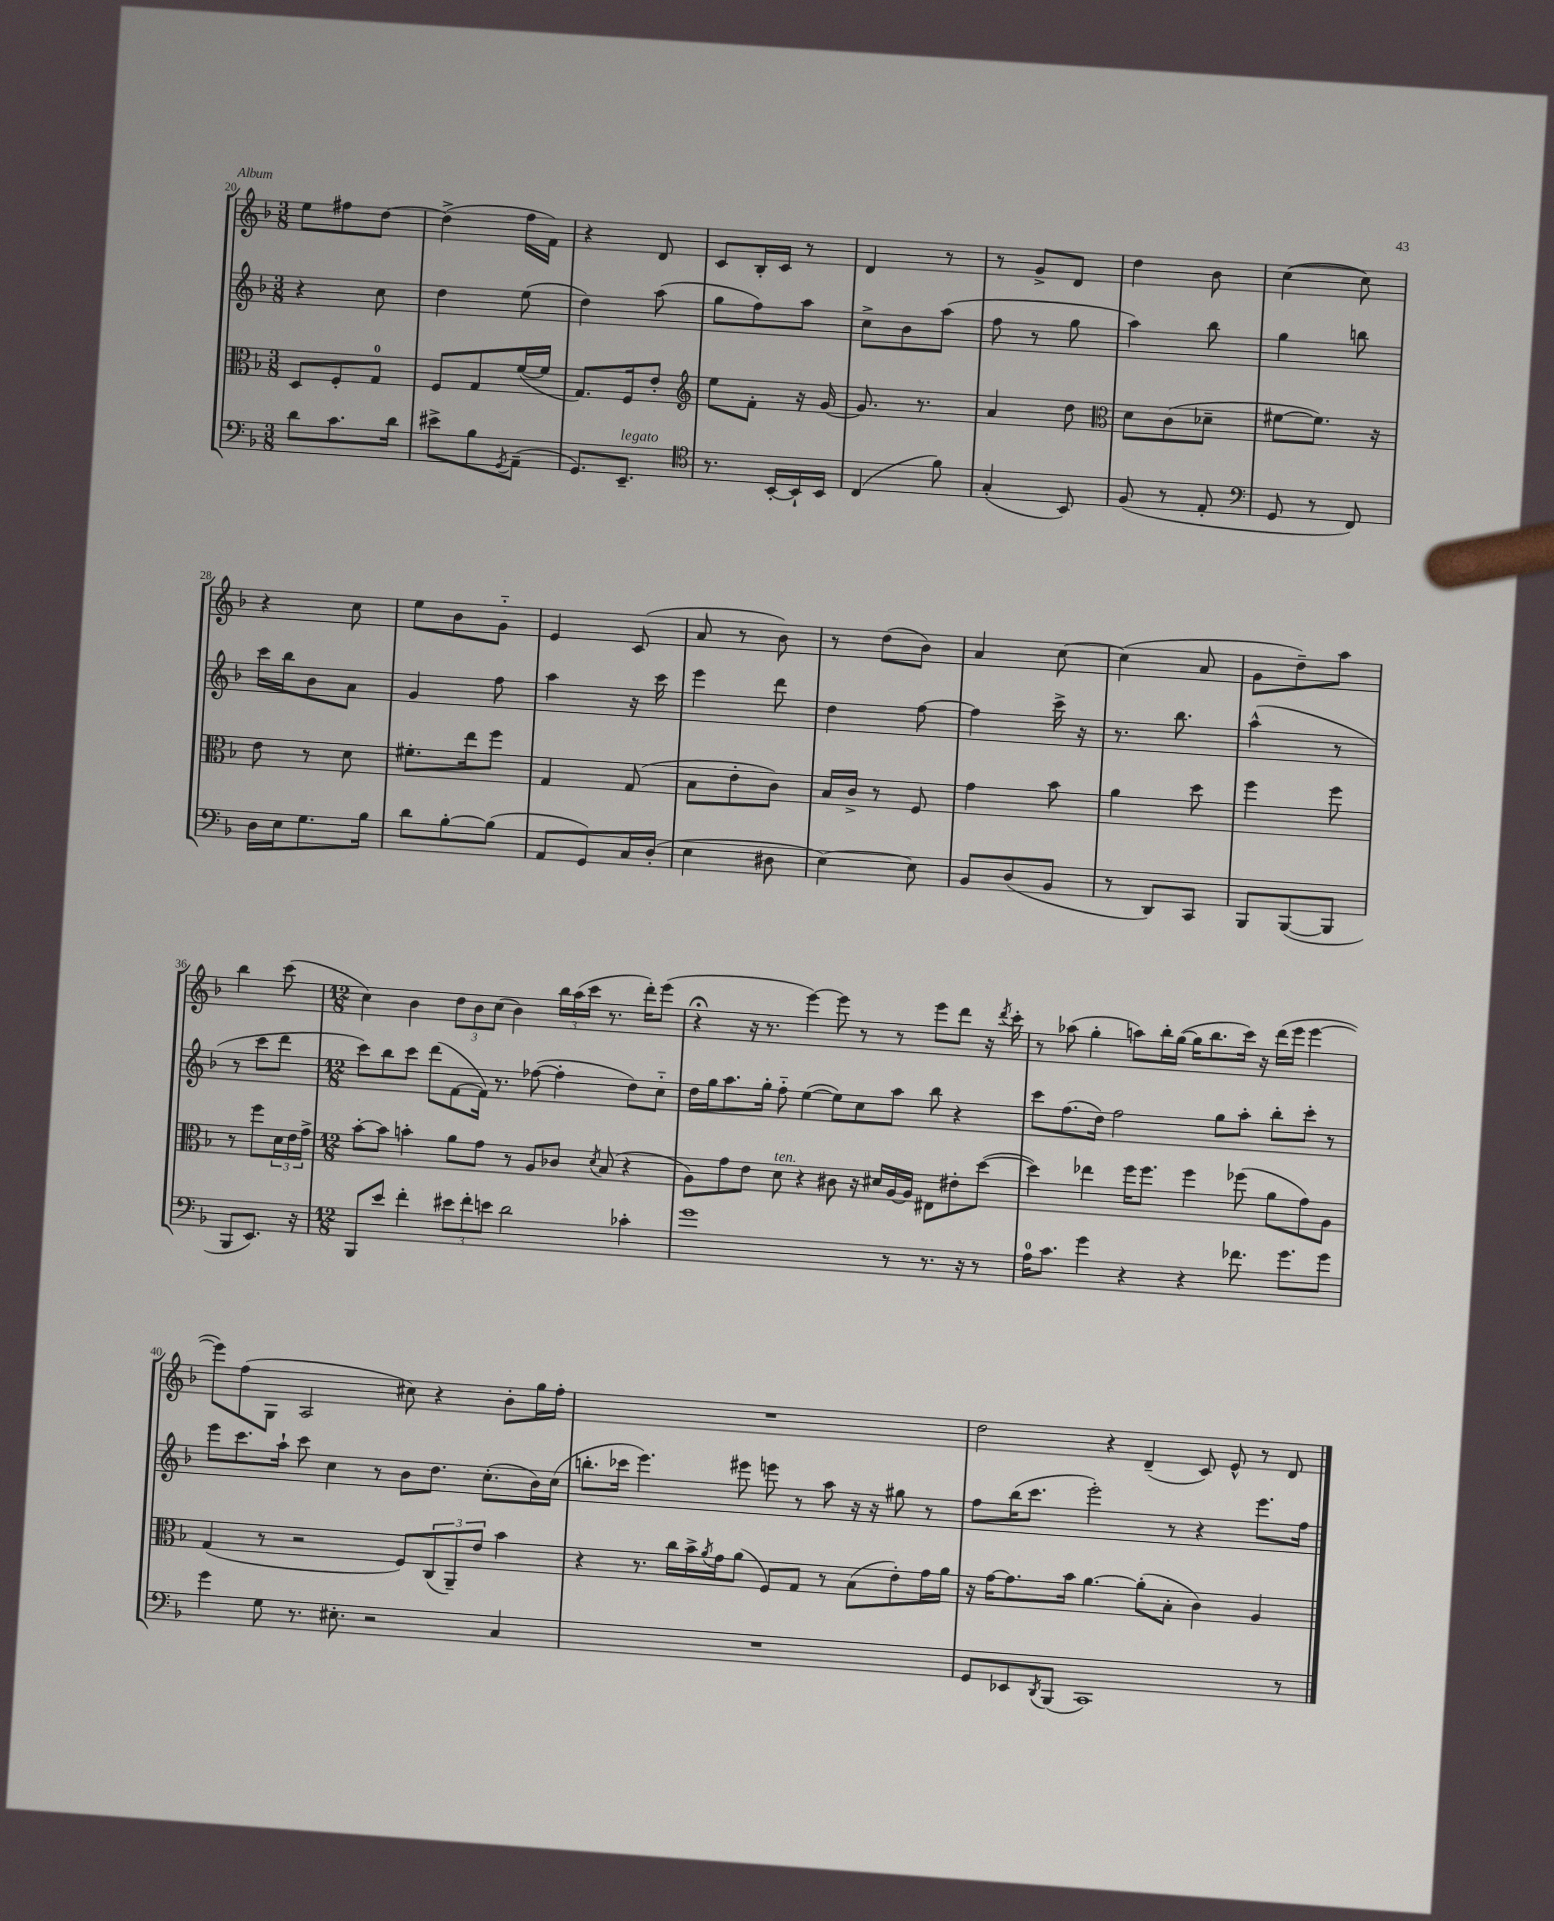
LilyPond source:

<<
\new StaffGroup <<
\new Staff = "s0" {
    \clef treble \key f \major \numericTimeSignature \time 3/8
    e''8 fis''8 d''8~ |
    d''4->( f''16 f'16) |
    r4 d'8 |
    c'8 bes16-. c'16 r8 |
    d'4 r8 |
    r8 g'8-> d'8 |
    d''4 bes'8 |
    c''4~( c''8) |
    r4 c''8 |
    e''8 bes'8 g'8-_ |
    e'4 c'8( |
    a'8 r8 bes'8) |
    r8 d''8( bes'8) |
    a'4 c''8~ |
    c''4( a'8 |
    g'8 d''8--) a''8 |
    bes''4 c'''8( |
    \numericTimeSignature \time 12/8 c''4) bes'4 \tuplet 3/2 { d''8 bes'8 c''8( } bes'4) \tuplet 3/2 { bes''16 a''16( c'''16 } r8. d'''16-.) e'''8( |
    r4\fermata r16 r8. e'''4~) e'''8 r8 r8 e'''8 d'''8 r16 \acciaccatura { d'''8 } c'''16-. |
    r8 aes''8( g''4-. a''8) bes''16-. g''16~( g''16 bes''8. c'''16) r16 d'''16( e'''16 e'''4~ |
    e'''8) f''8( g8 a2 cis''8) r4 bes'8-. g''16 f''16-. |
    R1. |
    d''2 r4 d'4--( c'8) e'8-^ r8 d'8 \bar "|." |
}
\new Staff = "s1" {
    \clef treble \key f \major \numericTimeSignature \time 3/8
    r4 c''8 |
    d''4 e''8( |
    d''4) a''8( |
    g''8 f''8) a''8 |
    c''8-> bes'8 a''8( |
    f''8 r8 g''8 |
    a''4) bes''8 |
    g''4 b''8 |
    c'''16 bes''16 bes'8 a'8 |
    g'4 f''8 |
    a''4 r16 c'''16 |
    e'''4 d'''8 |
    d''4 f''8~ |
    f''4 c'''16-> r16 |
    r8. bes''8. |
    a''4-^( r8 |
    r8 c'''8 d'''8 |
    \numericTimeSignature \time 12/8 c'''8) bes''8 c'''8 d'''8( f'8~ f'16) r8. fes''8~( fes''4-. d''8) c''8-_ |
    d''16 g''16 a''8. g''16-. f''8-_ e''4~( e''8) c''8 a''8 bes''8 r4 |
    c'''8 f''8.( d''16) f''2 g''8 a''8-. bes''8-. c'''8-. r8 |
    e'''8 c'''8. a''16-! c'''8 c''4 r8 bes'8 d''8. c''8.-.( bes'16) c''16( |
    b''8.-. ces'''16 e'''4.) eis'''8 e'''8 r8 a''8 r16 r16 gis''8 r8 |
    f''8 bes''16( c'''8. e'''2-.) r8 r4 e'''8. f''16 \bar "|." |
}
\new Staff = "s2" {
    \clef alto \key f \major \numericTimeSignature \time 3/8
    d8 f8-. g8-0 |
    f8 g8 f'16~( f'16 |
    g8.) f16 e'8-. |
    \clef treble e''8 f'8-. r16 g'16~ |
    g'8. r8. |
    a'4 d''8 |
    \clef alto d'8 c'8( des'8-- |
    fis'8~ fis'8.) r16 |
    e'8 r8 d'8 |
    fis'8.-. e''16 f''8 |
    g4 g8( |
    bes8 e'8-. c'8) |
    bes16 c'16-> r8 f8 |
    g'4 bes'8 |
    a'4 d''8 |
    f''4 f''8 |
    r8 f''8 \tuplet 3/2 { d'16 e'16 g'16-> } |
    \numericTimeSignature \time 12/8 bes'8~-. bes'8 b'4-. a'8 g'8 r8 a8 ces'8 \acciaccatura { d'8 } bes8( r4 |
    a8) g'8 e'8 d'8^\markup { \italic "ten." } r4 cis'8 r16 dis'16 a16~ a16 eis8 eis'8-. d''8~( |
    d''4) ees''4 f''16 f''8. f''4 fes''8( a'8 g'8) a8 |
    g4( r8 r2 f8) \tuplet 3/2 { c8( a,8--) e'8 } bes'4 |
    r4 r8. c''16 bes'16-> \acciaccatura { a'8 } g'16 a'8( f8) g8 r8 bes8( e'8-.) g'16 a'16 |
    r16 g'16~ g'8. bes'16 a'4.~ a'8-.( bes8-. c'4) a4 \bar "|." |
}
\new Staff = "s3" {
    \clef bass \key f \major \numericTimeSignature \time 3/8
    d'8 c'8. d'16 |
    eis'8-> bes8 \acciaccatura { g,8 } a,8--( |
    g,8.) e,8.--^\markup { \italic "legato" } |
    \clef tenor r8. bes,16~-. bes,16-! bes,16 |
    c4( f'8) |
    g4-.( bes,8) |
    f8( r8 e8-. |
    \clef bass g,8 r8 f,8) |
    d16 e16 g8. bes16 |
    d'8 bes8~-. bes8( |
    a,8 g,8) c16 d16-.( |
    e4 dis8 |
    e4~) e8 |
    bes,8 d8( bes,8 |
    r8 d,8) c,8 |
    bes,,8 bes,,8~( bes,,8 |
    bes,,8 e,8.) r16 |
    \numericTimeSignature \time 12/8 bes,,8 e'8 f'4-. \tuplet 3/2 { eis'8 f'8-. e'8 } d'2 ces'4-. |
    g'1 r8 r8. r16 r8 |
    a16-0 c'8. g'4 r4 r4 fes'8. g'8. g'8 |
    g'4 g8 r8. eis8.-. r2 c4 |
    R1. |
    g,8 ees,8 \acciaccatura { d,8 } bes,,8( c,1) r8 \bar "|." |
}
>>
>>
\layout { \context { \Score currentBarNumber = #20 } }
